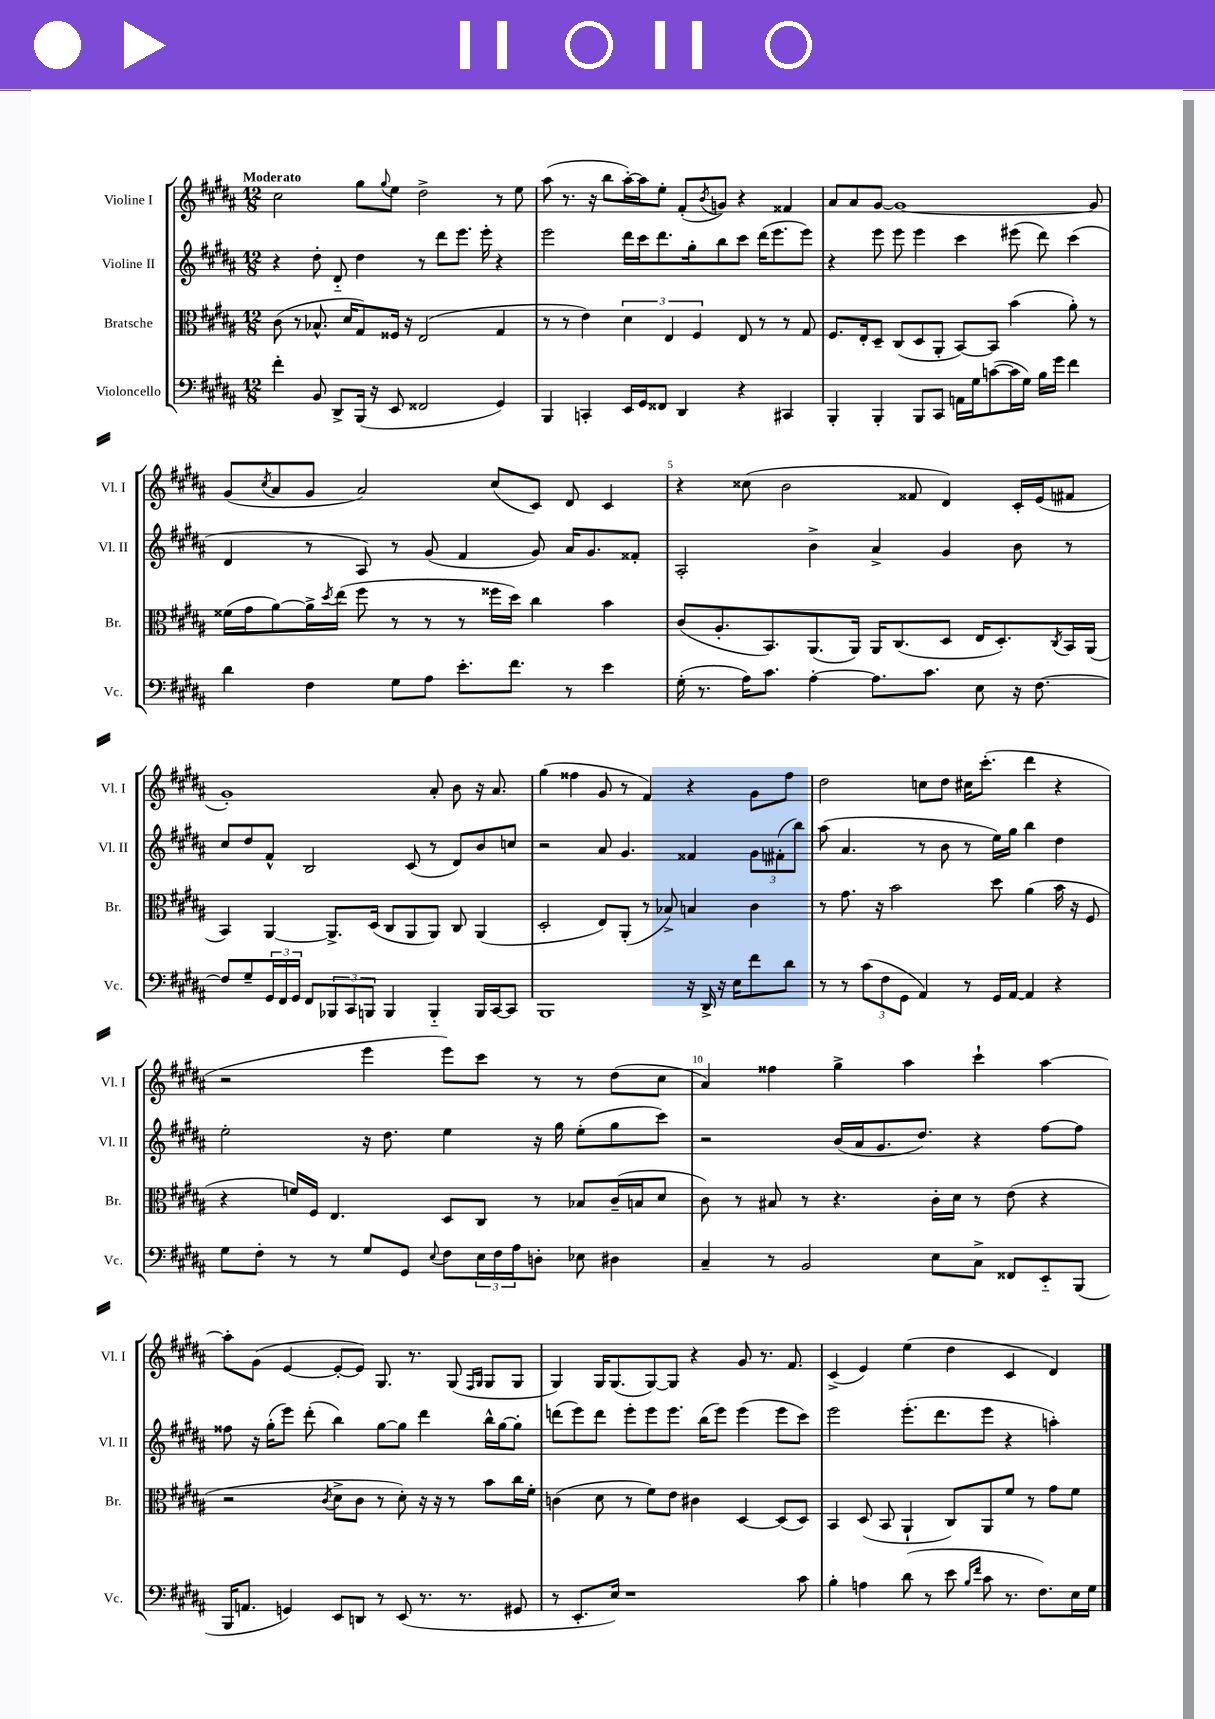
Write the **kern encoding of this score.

**kern	**kern	**kern	**kern
*staff4	*staff3	*staff2	*staff1
*clefF4	*clefC3	*clefG2	*clefG2
*k[f#c#g#d#a#]	*k[f#c#g#d#a#]	*k[f#c#g#d#a#]	*k[f#c#g#d#a#]
*M12/8	*M12/8	*M12/8	*M12/8
4f#'	(8c#	4r	2cc#
.	8r	.	.
8BB	8.B-^^	8dd#'	.
8DD#^	.	8d#'~	.
.	16d#	.	.
(16BBB	8G#)	4dd#	8gg#
16r	.	.	.
.	.	.	8qqgg#
8EE	16F##	.	8ee
.	16r	.	.
2FF##	(2E	8r	2dd#^
.	.	8ddd#	.
.	.	8.eee	.
.	.	16eee'	.
4GG#)	4G#	4r	8r
.	.	.	8ee
=	=	=	=
4BBB	8r	2eee	(8aa#
.	8r	.	8.r
4CC'	4e)	.	.
.	.	.	16r
.	.	.	8bb
16EE	6d#	16ddd#	[16aa#')
16GG#	.	16ccc#	16aa#]
8FF##	.	8.ddd#	8ee'
.	6E	.	.
4DD#	.	.	(8f#'
.	.	16gg#'	.
.	6F#	.	.
.	.	.	8qb
.	.	8bb	8g)
4r	8E	8ccc#	4r
.	8r	(16ddd#	.
.	.	8.eee	.
4CC#	8r	.	4f##
.	8G#	8eee)	.
=	=	=	=
4BBB'	8.F#	4r	8a#
.	.	.	8a#
.	16E'	.	.
4BBB'	8D#~	8eee	[8g#
.	(8C#	8eee	1g#_
8BBB	8D#	4eee	.
8CC#	8AA#'	.	.
16AA	[8BB)	4ccc#	.
16G#	.	.	.
([8c	8BB]	.	.
16c]	(4b	(8eee#	.
16G#)	.	.	.
16B	.	8ddd#)	.
16g#	.	.	.
4f#	8a#')	(4ccc#	.
.	8r	.	8g#]
=	=	=	=
4d#	(16f##	4d#	(8g#
.	16g#	.	.
.	.	.	8qcc#
.	[8a#)	.	8a#
4F#	16a#^]	8r	8g#
.	8qdd#	.	.
.	(16ee	.	.
.	8ff#	8A#)	2a#)
8G#	8r	8r	.
8A#	8r	(8g#	.
8.e'	8r	4f#	.
.	16ff##	.	(8cc#
8.f#	16dd#)	.	.
.	4cc#	8g#)	8c#)
8r	.	16a#	8d#
.	.	8.g#	.
4e	4b	.	4c#
.	.	8f##'	.
=	=	=	=
(16G#'	(8c#	2A#'	4r
8.r	.	.	.
.	8.A#'	.	.
16A#)	.	.	(8cc##
8.c#	8.BB)	.	.
.	.	.	2b
[4A#'	(8.AA#	4b^	.
.	16AA#)	.	.
8.A#]	16AA#	4a#^	.
.	(8.C#	.	.
.	.	.	8f##
8.c#	.	.	.
.	8D#	4g#	4d#)
8E	16E	.	.
.	8.D#')	.	.
16r	.	8b	16c#'
[8.F#	.	.	(16e
.	8qC#	.	.
.	16BB	8r	8f#
.	(16AA#	.	.
=	=	=	=
8F#]	4BB)	8cc#	1g#')
8G#~	.	8dd#	.
24GG#	[4AA#	8f#^^	.
24FF#	.	.	.
24GG#	.	.	.
8FF#	.	2B	.
12BBB-	8.AA#^]	.	.
12CC#	.	.	.
12BBB	.	.	.
.	(16D#	.	.
4BBB	8C#	.	.
.	8AA#	(8c#	.
4BBB'~	8AA#)	8r	8a#'
.	8C#	8d#)	8b
16BBB	(4AA#	8b	16r
[16CC#	.	.	8.a#
8CC#]	.	8cc	.
=	=	=	=
1BBB	2D#'	2r	(4gg#
.	.	.	4ff##
.	8E)	8a#	8g#
.	(8AA#'	4.g#	8r
.	8r	.	4f#)
.	8B-^)	.	.
16r	4B	4f##	4r
16DD#^	.	.	.
16r	.	.	.
16E	.	.	.
8f#	4c#	12g#	8g#
.	.	(12f#'	.
8d#	.	.	8ff##
.	.	12bb)	.
=	=	=	=
8r	8r	(8aa#	2dd#
8r	8.g#	4.a#	.
(12c#	.	.	.
.	16r	.	.
12F#	.	.	.
.	2b	.	.
12GG#	.	.	.
4AA#)	.	8r	8cc
.	.	8b	8dd#
8r	.	8r	16cc#
.	.	.	(8.ccc#'
16GG#	8dd#	16ee)	.
[16AA#	.	16gg#	.
4AA#]	(4a#	4bb	4ddd#
4r	16b	4dd#	4r
.	16r	.	.
.	8F#	.	.
=	=	=	=
8G#	4r	2ee'	2r
8F#'	.	.	.
8r	16f)	.	.
.	16F#	.	.
8r	4.E	.	.
8G#	.	16r	4eee
.	.	8.dd#	.
8GG#	.	.	.
8qqE	.	.	.
8F#	8D#	4ee	8eee)
24E	8C#	.	8ccc#
24F#	.	.	.
24A#	.	.	.
8D'	8r	16r	8r
.	.	16gg#	.
8E-	8B-	(8ee'	8r
4D#	(16c#~	8gg#	(8dd#
.	16B	.	.
.	8d#	8ccc#)	8cc#
=	=	=	=
4C#~	8c#)	2r	4a#)
.	8r	.	.
8r	8B#	.	4ff##
2BB	8r	.	.
.	4.r	(16b	4gg#^
.	.	16a#	.
.	.	8.g#	.
.	.	.	4aa#
.	.	8.dd#)	.
8E	16c#'	.	.
.	16d#	.	.
8C#^	8r	4r	4ccc#`
8FF##	(8e	.	.
8EE'~	4r	[8ff#	[4aa#
(8BBB	.	8ff#]	.
=	=	=	=
16BBB	2r	8ff##	8aa#']
8.AA	.	.	.
.	.	16r	(8g#
.	.	(16gg#'	.
4GG)	.	8eee)	[4e
.	.	(8ddd#'	.
.	8qc#	.	.
8EE	8d#^	4bb)	8e'_
8DD	8c#	.	8e])
8r	8r	[8gg#	8.G#
(8EE	8d#')	8gg#]	.
.	.	.	8.r
8.r	16r	4ddd#	.
.	16r	.	.
.	8r	.	(8G#
8.r	.	.	.
.	.	.	16qqF#
.	.	.	16qqG#
.	8b	16bb^^	8G#
.	.	[16gg#	.
8GG#	16cc#	8gg#']	8G#
.	16f#'	.	.
=	=	=	=
8r	(4c	(8ddd	4G#)
8.EE'	.	8eee)	.
.	8d#	8ddd	16G#
16E)	.	.	(8.G#
1r	8r	8eee'	.
.	8f#)	8eee	[8G#)
.	8e	8.eee	8G#]
.	4c#	.	4r
.	.	(16bb	.
.	.	8eee)	.
.	[4D#	(4eee	8g#
.	.	.	8.r
.	(8D#]	8eee	.
.	.	.	8.f#
8c#	8D#)	8ccc#)	.
=	=	=	=
4B'	4BB	2eee	(4c#^
4A	(8D#	.	4e)
.	8BB	.	.
(8d#	4AA#`	(8.eee'	(4ee
8r	.	.	.
.	.	8.ddd#	.
8e	8C#)	.	4dd#
16qqB	.	.	.
16qqf#	.	.	.
8c#	8AA#	8eee	.
8.r	8f#	4r	4c#
.	8r	.	.
8.F#)	.	.	.
.	8g#	4aa')	4d#)
16E	8f#	.	.
16G#	.	.	.
==	==	==	==
*-	*-	*-	*-
